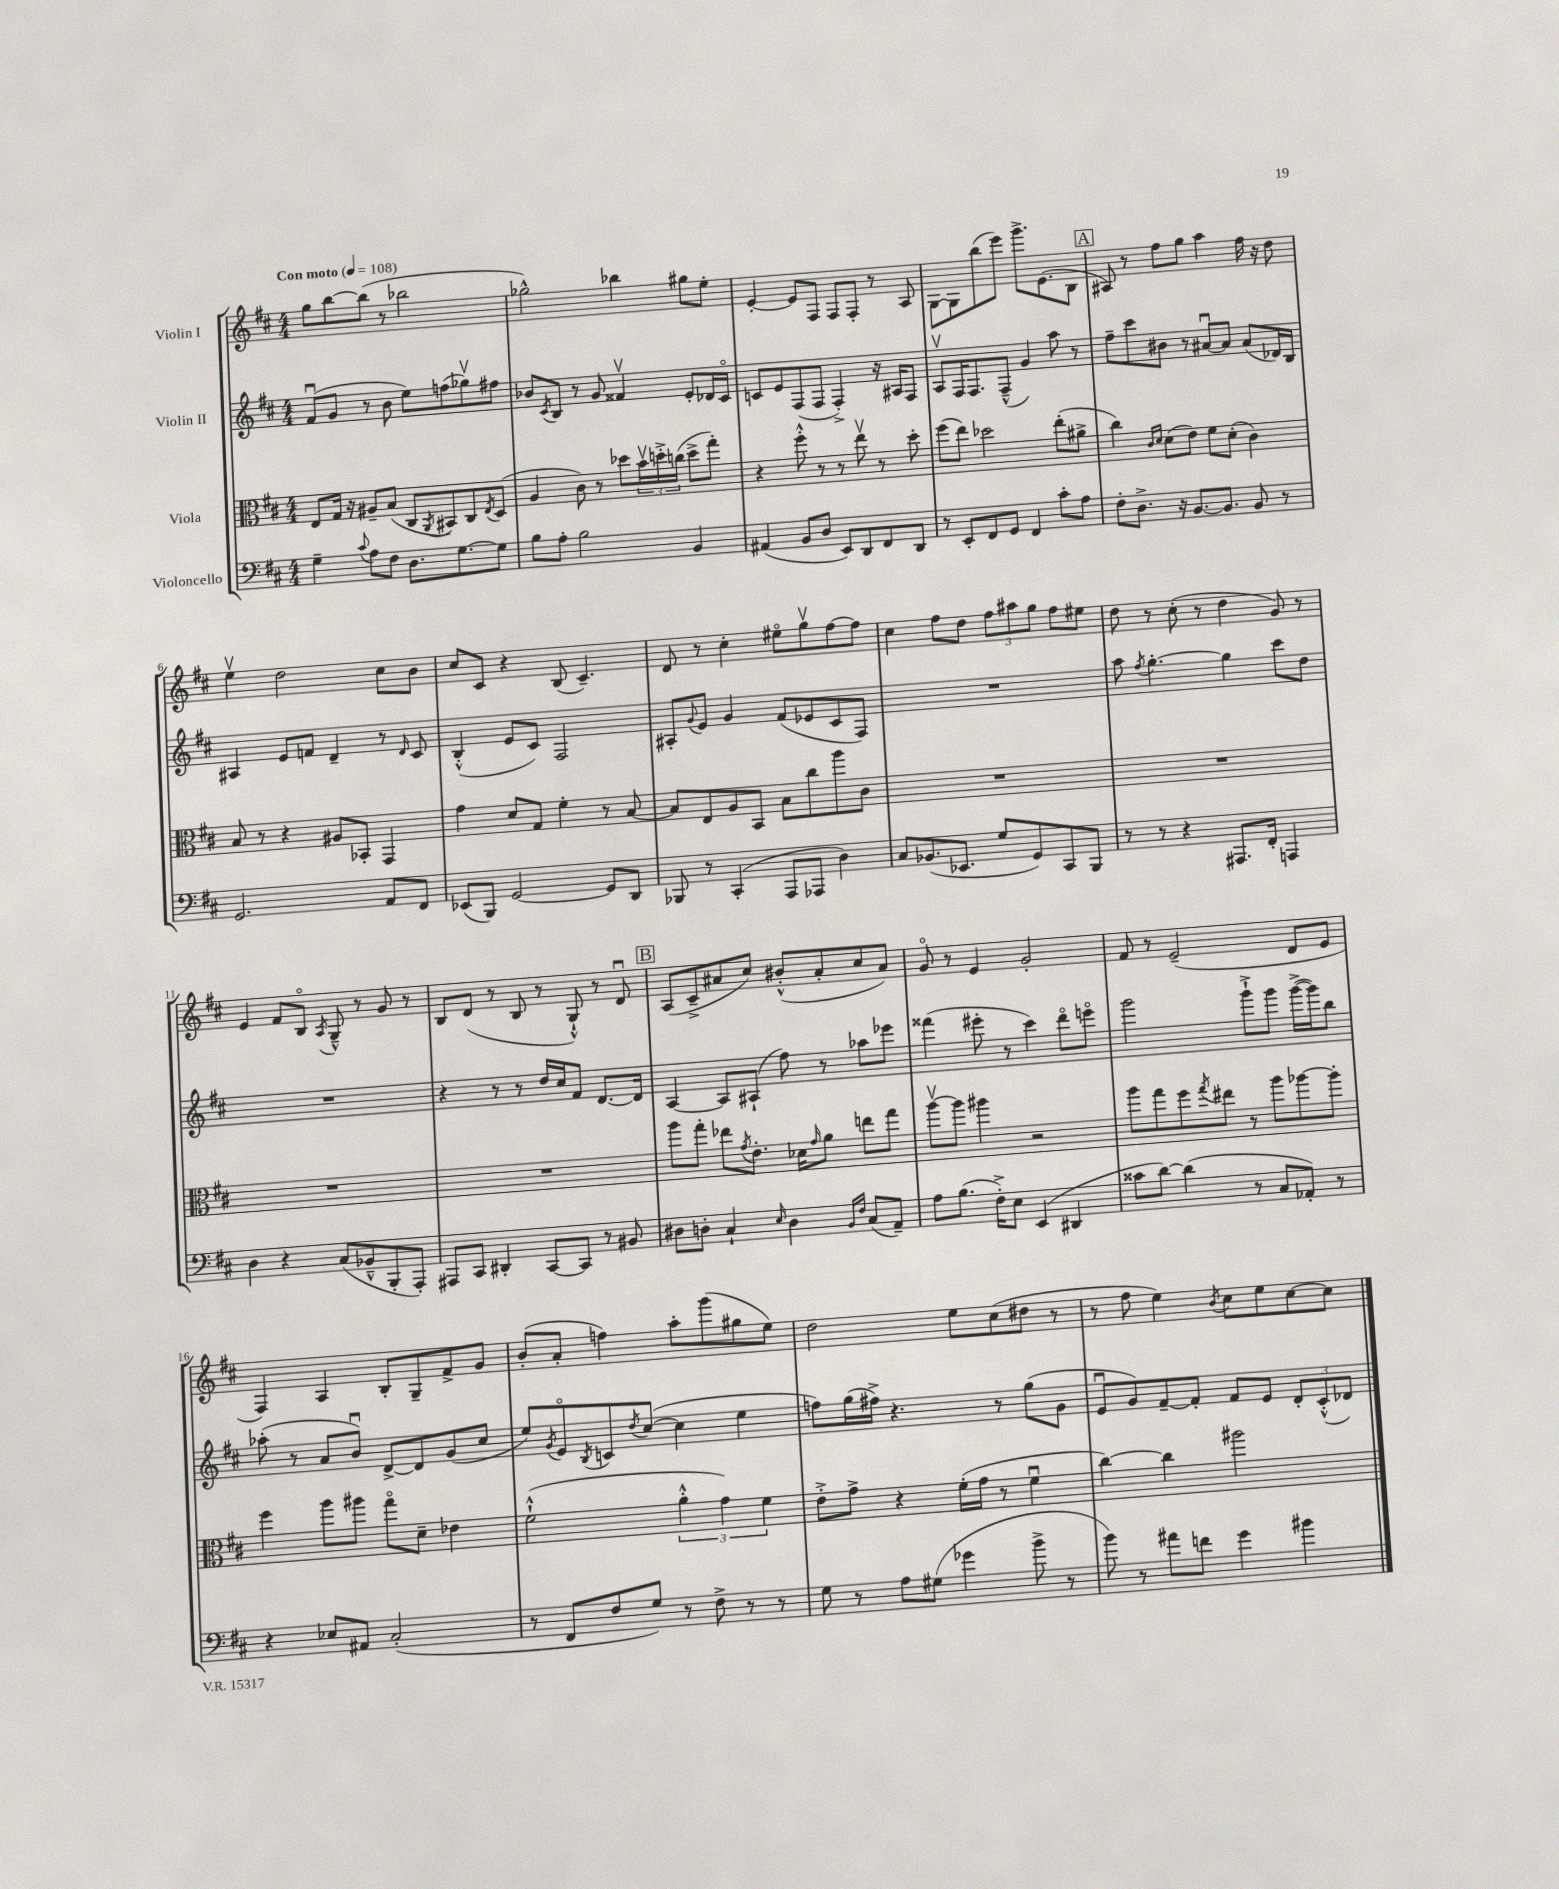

**kern	**kern	**kern	**kern
*part4	*part3	*part2	*part1
*staff4	*staff3	*staff2	*staff1
*I"Violoncello	*I"Viola	*I"Violin II	*I"Violin I
*clefF4	*clefC3	*clefG2	*clefG2
*k[f#c#]	*k[f#c#]	*k[f#c#]	*k[f#c#]
*M4/4	*M4/4	*M4/4	*M4/4
*MM108	*MM108	*MM108	*MM108
=1	=1	=1	=1
!	!	!	!LO:TX:a:B:t=Con moto
4G~\	8E/L	(8f#u/L	8gg\L
.	16G/Jk	8g/J	[8bb\
.	16r	.	.
8qqc#/	.	.	.
8A\L	8A#X~/L	8r	(8bb\J]
8F#\J	(8B/J	8b\	8r
8.D\L	8C#/L	8ee\L)	2bb-X\
.	8qAA/	.	.
.	8BB#X/)	(8ffn\	.
[8.G\	.	.	.
.	8C#/	8gg-Xv\)	.
.	8qE/	.	.
8G\J]	(8D/J	8ff#X\J	.
=2	=2	=2	=2
8B\L	4A/	8b-X/L	2gg-X^^\)
.	.	8qc#/	.
8A'\J	.	8B/J	.
2B\	8c#\)	8r	.
.	8r	8g/	.
.	8dd-X\L	4f##Xv/	4bb-X\
.	24bv\L	.	.
.	24ddn'^\	.	.
.	(24ccn\JJ	.	.
4BB/	8dd^\L	8e'/L	8gg#X\L
.	8gg'\J)	16d-X/L	8ee'\J
.	.	16c#/JJ	.
=3	=3	=3	=3
(4AA#X/	4r	8cn/L	[4e'/
.	.	8e/	.
8BB/L	8ff#'^^\	(8F#/	8e/L]
8D/J	8r	8F#/J	8F#/J
8EE/L)	8r	4F#'^/)	8F#/L
8DD/	8eev\	.	8F#'/J
8FF#/	8r	16r	8r
.	.	16A#X/KL	.
8DD/J	8dd'\	8F#/J	8A/
=4	=4	=4	=4
8r	(8ff#\L	8Av/L	[8G\L
8EE'/L	8ee\J)	16F#/K	8G\]
.	.	8.F#/	.
8FF#/	2dd-X\	.	(8bb\
8GG/J	.	(8F#~^^/J	8eee\J)
4FF#/	.	4g/)	8.ggg^\L
.	.	.	(8.e\
8c#'\L	(8ee'\L	8aa\	.
8A\J	8a#X^\J	8r	8B\J
!!LO:REH:place=s1:t=A
=5	=5	=5	=5
8F#'\L	4cc#\)	8ff#~\L	8A#X/)
8.D^\J	.	8ccc#\	8r
.	16qqc#/LL	.	.
.	16qqd/JJ	.	.
.	(8d\L	8b#X\J	8ff#\L
16r	.	.	.
[8.BB/L	8e\J)	8r	8gg\J
.	8f#\L	[8a#Xu/L	4aa\
8.BB/J]	.	.	.
.	(8d'\J	8a#/J]	.
8BB/	4c#\)	(8a#/L	16ff#\
.	.	.	16r
8r	.	16d-X/L)	8dd\
.	.	16B/JJ	.
!!LO:LB:g=z
=6	=6	=6	=6
2.GG/	8B/	4A#X/	4eev\
.	8r	.	.
.	4r	8e/L	2dd\
.	.	8fn/J	.
.	8A#X/L	4d~/	.
.	8BB-X'/J	.	.
8AA/L	4GG/	8r	8cc#\L
.	.	16qqd/	.
8FF#/J	.	8c#/	8b\J
=7	=7	=7	=7
(8EE-X/L	4g\	(4B'^^/	8cc#/L
8BBB/J)	.	.	8c#/J
[2GG/	8d/L	8e/L	4r
.	8G/J	8c#/J)	.
.	4f#'\	2F#/	(8B/
.	.	.	4.c#~/)
8GG/L]	8r	.	.
8DD/J	[8B/	.	.
=8	=8	=8	=8
8BBB-X/	8B/L]	8A#X'/L	8d/
.	.	8qqg/	.
8r	8E/	8e/J	8r
(4CC#'/	8A/	4g/	4cc#'\
.	8BB/J	.	.
8AAA/L	8B\L	(8f#/L	8ee#X\L
8AAA-X/J	8cc#\	8e-X/	8ggv\
4D\)	8aa\	8c#/	[8ff#\
.	8c#\J	8F#/J)	8ff#\J]
=9	=9	=9	=9
8C#/L	1r	1r	4cc#\
(8.BB-X/	.	.	.
.	.	.	8ff#\L
8.EE-X/J	.	.	.
.	.	.	8dd\J
8G/L	.	.	12ff#\L
.	.	.	12aa#X\
8GG/)	.	.	.
.	.	.	12gg\J
8CC#/	.	.	8ff#\L
8BBB/J	.	.	8ee#X\J
=10	=10	=10	=10
8r	1r	8aa\	8dd\
.	.	8qff#/	.
8r	.	[4.gg'\	8r
4r	.	.	(8cc#'\
.	.	.	8r
8.AAA#X/L	.	4gg\]	4dd\
16FF#'/Jk	.	.	.
4AAAn/	.	8ccc#\L	8g/)
.	.	8dd\J	8r
!!LO:LB:g=z
=11	=11	=11	=11
4D\	1r	1r	4e/
4r	.	.	8f#/L
.	.	.	8B/J
.	.	.	8qA/
(8C#/L	.	.	8G~^^/
8BB-X~^^/	.	.	8r
8BBB'/	.	.	8g/
8AAA'/J)	.	.	8r
=12	=12	=12	=12
8AAA#X/L	1r	4r	8B/L
8CC#/J	.	.	(8d/J
4DD#X'/	.	8r	8r
.	.	8r	8B/
[8CC#/L	.	16dd/LL	8r
.	.	16cc#/J	.
8CC#/J]	.	8f#/J	8G`^^/)
8r	.	[8.d/L	8r
8BB#X/	.	.	8du/
.	.	16d/Jk]	.
!!LO:REH:place=s1:t=B
=13	=13	=13	=13
8D#X\L	8aa\L	[4A/	(8A/L
8Dn'\J	8gg'\J	.	8c#~^/
4C#`/	8ee-X\L	8A/L]	8a#X/
.	8qg/	.	.
.	8.e'\J	(8A#X`/J	8cc#/J)
16qqE/	.	.	.
4D\	.	8ff#\)	(8b#X'^^/L
.	16d-X\KL	.	.
.	16qqg/	.	.
.	8a\J	8r	8a#'/
16qqBB/LL	.	.	.
16qqF#/JJ	.	.	.
(8C#/L	8een\L	8aa-X\L	8cc#/
8AA~/J)	8gg\J	8eee-X\J	8a#/J)
=14	=14	=14	=14
8A\L	[8aav\L	(4fff##X\	8g/
(8.B\J	8aa\J]	.	8r
.	4aa#X\	8eee#X'\	4e/
16F#'^\KL)	.	.	.
8E\J	.	8r	.
(4EE/	2r	4ccc#\)	2g'/
4DD#X/	.	8ddd\L	.
.	.	8eeen\J	.
=15	=15	=15	=15
8c##X\L	8aa\L	2ggg\	8f#/
[8d\J)	8gg\	.	8r
(4d\]	8ff#\	.	(2e~/
.	8qgg/	.	.
.	8ee#X\J	.	.
8r	8r	8ggg`^\L	.
8C#/L	8aa\L	8ggg\J	.
8AA-X'/J)	[8aa-X\	([16ggg^\LL	8d/L
.	.	16ggg\J])	.
8r	8aa-'\J]	8bb\J	8e/J
!!LO:LB:g=z
=16	=16	=16	=16
4r	4ff#\	(8aa-X'\	4F#/)
.	.	8r	.
8E-X/L	8aa\L	8a/L	4A/
8AA#X/J	8aa#X\J	8bu/J)	.
(2C#'/	8gg\L	[8d^/L	8B'/L
.	8d~\J	8d/]	8G~/
.	4e-X\	(8g/	8f#^/
.	.	8cc#/J	8g/J
=17	=17	=17	=17
8r	(2f#`^^\	8ee/L)	(8b'/L
.	.	8qg/	.
8FF#/L	.	8e/	8a'/J
.	.	8qB/	.
8F#/	.	8cn/	4ffn\)
.	.	8qdd/	.
8G/J)	.	([8cc#/J	.
8r	6a'^^\	4cc#\]	8aa'\L
8F#^\	.	.	(8ggg\
.	6g\)	.	.
8r	.	4ee\	8gg#X\
.	6f#\	.	.
8r	.	.	8ee\J)
=18	=18	=18	=18
8G\	8e'^\L	8ffn\L)	2dd\
8r	8g^\J	(16gg\L	.
.	.	16ff#X^\JJ)	.
8A\L	4r	4.r	.
(8G#X\J	.	.	.
4g-X\	(16f#'\LL	.	8ee\L
.	16g\JJ	.	.
.	8r	8r	(8cc#\
8b^\	4f#u\	(8gg\L	8dd#X\J
8r	.	8g\J	8r
=19	=19	=19	=19
8b\)	[4cc#\)	8eu/L	8r
8r	.	8g/)	8ff#\
8a#X\L	4cc#\]	[8f#~/	4ee\)
8fn\J	.	8f#'/J]	.
.	.	.	8qb/
4g\	2aa#X\	8f#/L	8cc#\L
.	.	8e/J	8ee\
4b#X\	.	12d'/L	[8cc#\
.	.	(12c#'^^/	.
.	.	.	8cc#\J]
.	.	12d-X/J)	.
==	==	==	==
*-	*-	*-	*-
